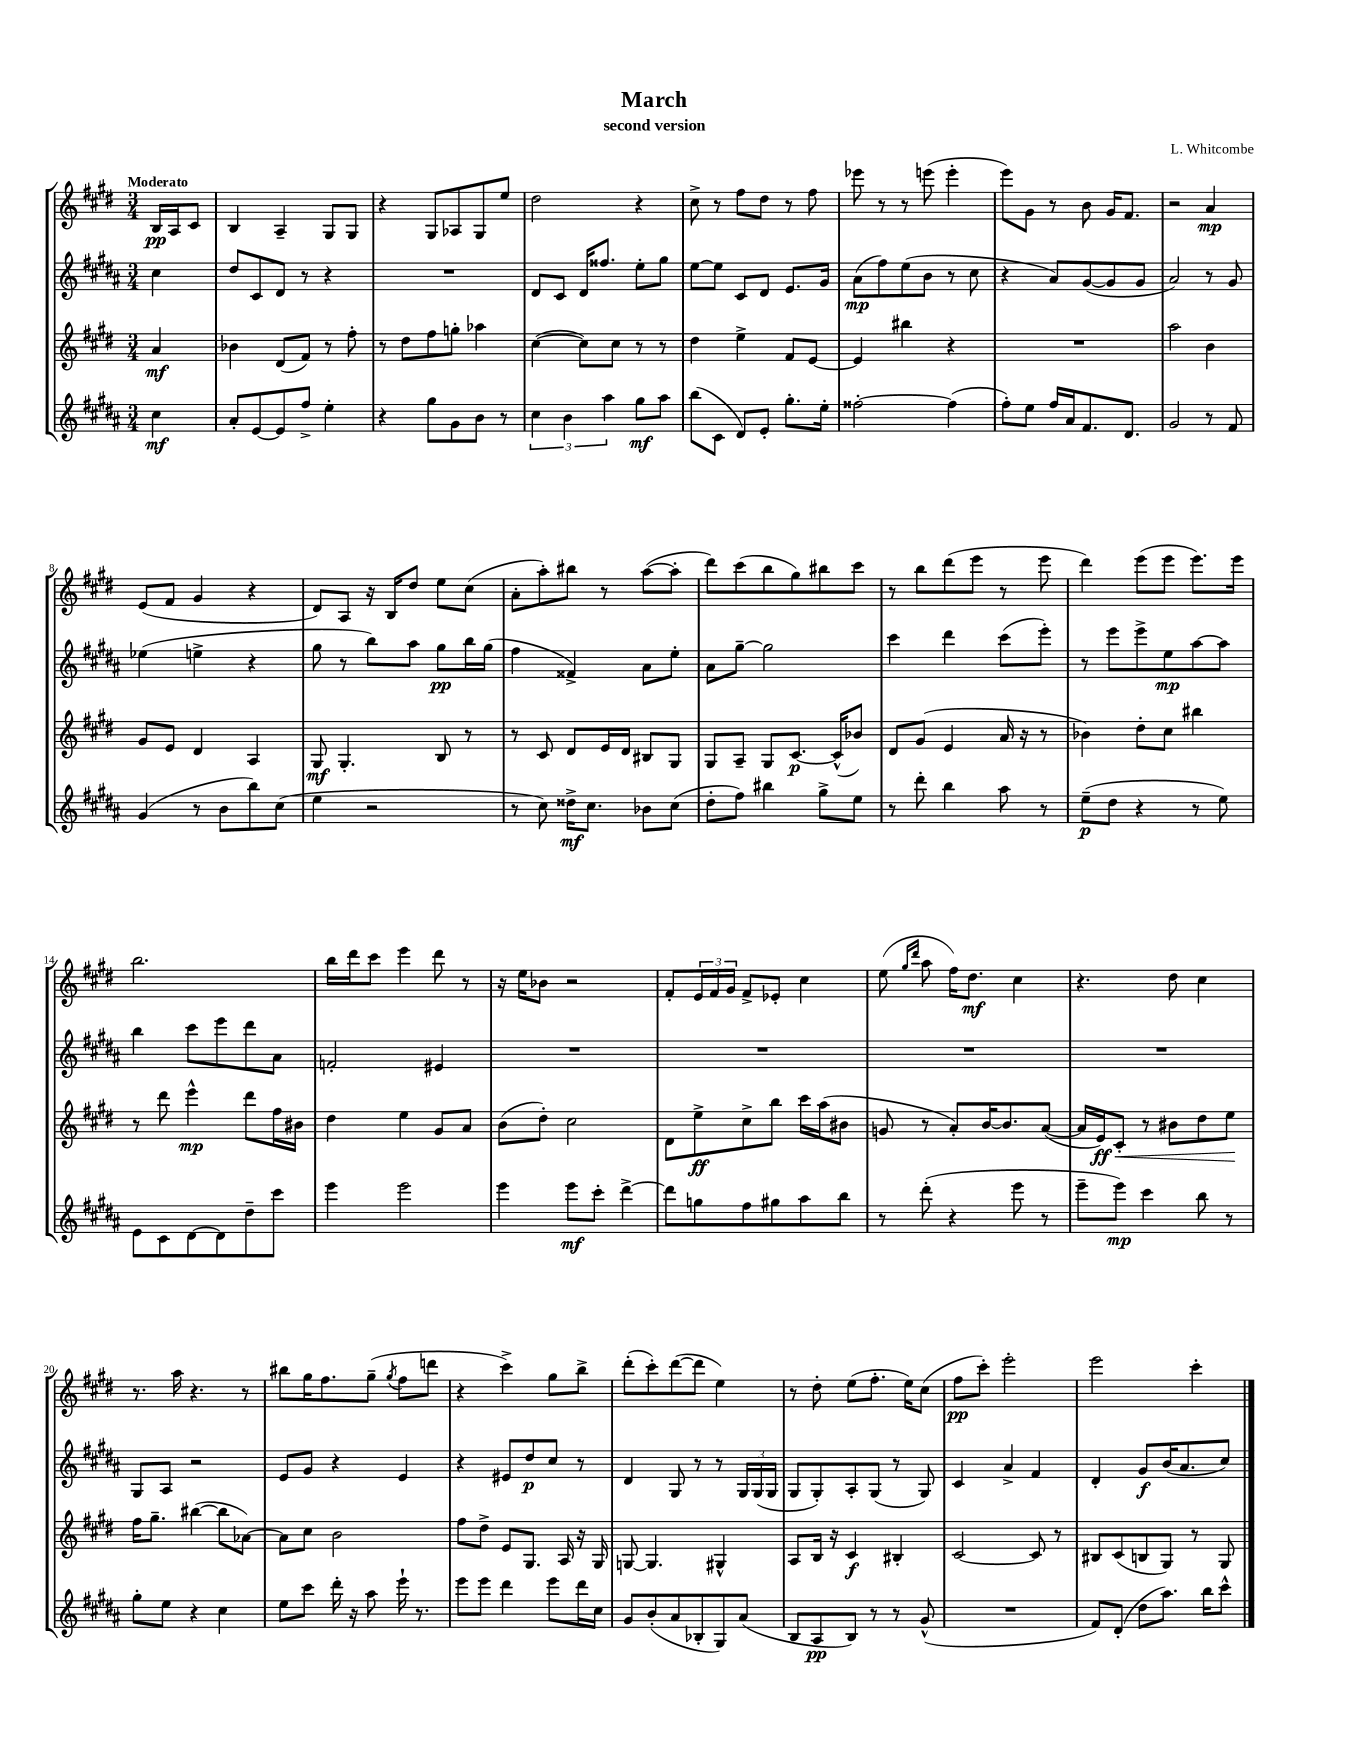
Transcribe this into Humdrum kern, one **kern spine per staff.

**kern	**kern	**kern	**kern
*staff4	*staff3	*staff2	*staff1
*clefG2	*clefG2	*clefG2	*clefG2
*k[f#c#g#d#a#]	*k[f#c#g#d#]	*k[f#c#g#d#a#]	*k[f#c#g#d#]
*M3/4	*M3/4	*M3/4	*M3/4
4cc#	4a	4cc#	16B
.	.	.	16A
.	.	.	8c#
=	=	=	=
8a#'	4b-	8dd#	4B
[8e	.	8c#	.
8e]	(8d#	8d#	4A~
8ff#^	8f#)	8r	.
4ee'	8r	4r	8G#
.	8ff#'	.	8G#
=	=	=	=
4r	8r	2.r	4r
.	8dd#	.	.
8gg#	8ff#	.	8G#
8g#	8gg'	.	8A-
8b	4aa-	.	8G#
8r	.	.	8ee
=	=	=	=
6cc#	([4cc#	8d#	2dd#
.	.	8c#	.
6b	.	.	.
.	8cc#])	16d#	.
.	.	8.ff##	.
6aa#	.	.	.
.	8cc#	.	.
8gg#	8r	8ee'	4r
8aa#	8r	8gg#	.
=	=	=	=
(8bb	4dd#	[8ee	8cc#^
8c#	.	8ee]	8r
8d#)	4ee^	8c#	8ff#
8e'	.	8d#	8dd#
8.gg#'	8f#	8.e	8r
.	[8e	.	8ff#
16ee'	.	16g#	.
=	=	=	=
[2ff##'	4e]	(8a#	8eee-
.	.	8ff#)	8r
.	4bb#	(8ee	8r
.	.	8b	(8eee
(4ff##]	4r	8r	4eee'
.	.	8cc#	.
=	=	=	=
8ff#')	2.r	4r	8eee)
8ee	.	.	8g#
16ff#	.	8a#)	8r
16a#	.	.	.
8.f#	.	([8g#	8b
.	.	8g#]	16g#
8.d#	.	.	8.f#
.	.	8g#	.
=	=	=	=
2g#	2aa	2a#)	2r
8r	4b	8r	4a
8f#	.	8g#	.
=	=	=	=
(4g#	8g#	(4ee-	(8e
.	8e	.	8f#
8r	4d#	4ee^	4g#
8b	.	.	.
8bb)	4A	4r	4r
(8cc#	.	.	.
=	=	=	=
4ee	8G#	8gg#	8d#)
.	4.G#'	8r	8A
2r	.	8bb)	16r
.	.	.	16B
.	.	8aa#	8dd#
.	8B	8gg#	8ee
.	8r	16bb	(8cc#
.	.	(16gg#	.
=	=	=	=
8r	8r	4ff#	8a'
8cc#)	8c#	.	8aa')
16dd##^	8d#	4f##^)	8bb#
8.cc#	.	.	.
.	16e	.	8r
.	16d#	.	.
8b-	8B#	8a#	([8aa
(8cc#	8G#	8ee'	8aa']
=	=	=	=
8dd#'	8G#	8a#	8ddd#)
8ff#)	8A~	[8gg#~	(8ccc#
4bb#	8G#	2gg#]	8bb
.	[8.c#	.	8gg#)
8gg#^	.	.	8bb#
.	(16c#^^]	.	.
8ee	8b-)	.	8ccc#
=	=	=	=
8r	8d#	4ccc#	8r
8ddd#'	(8g#	.	8bb
4bb	4e	4ddd#	(8ddd#
.	.	.	8eee
8aa#	16a	(8ccc#	8r
.	16r	.	.
8r	8r	8eee')	8eee
=	=	=	=
(8ee~	4b-)	8r	4ddd#)
8dd#	.	8eee	.
4r	8dd#'	8eee^	(8eee
.	8cc#	8ee	8eee
8r	4bb#	[8aa#	8.eee)
8ee)	.	8aa#]	.
.	.	.	16eee
=	=	=	=
8e	8r	4bb	2.bb
8c#	8ddd#	.	.
[8d#	4eee^^	8ccc#	.
8d#]	.	8eee	.
8dd#~	8ddd#	8ddd#	.
8ccc#	16ff#	8a#	.
.	16b#	.	.
=	=	=	=
4eee	4dd#	2f'	16bb
.	.	.	16ddd#
.	.	.	8ccc#
2eee	4ee	.	4eee
.	8g#	4e#	8ddd#
.	8a	.	8r
=	=	=	=
4eee	(8b	2.r	16r
.	.	.	16ee
.	8dd#')	.	8b-
8eee	2cc#	.	2r
8ccc#'	.	.	.
[4ddd#^	.	.	.
=	=	=	=
8ddd#]	8d#	2.r	8f#'
8gg	8ee^	.	24e
.	.	.	24f#
.	.	.	24g#
8ff#	8cc#^	.	8f#^
8gg#	8bb	.	8e-'
8aa#	16ccc#	.	4cc#
.	(16aa	.	.
8bb	8b#	.	.
=	=	=	=
8r	8g	2.r	(8ee
.	.	.	16qqgg#
.	.	.	16qqddd#
(8ddd#'	8r	.	8aa
4r	8a')	.	16ff#)
.	.	.	8.dd#
.	[16b	.	.
.	8.b]	.	.
8eee	.	.	4cc#
8r	([8a	.	.
=	=	=	=
8eee~	16a]	2.r	4.r
.	16e)	.	.
8eee)	8c#'	.	.
4ccc#	8r	.	.
.	8b#	.	8dd#
8bb	8dd#	.	4cc#
8r	8ee	.	.
=	=	=	=
8gg#'	16ff#	8G#	8.r
.	8.gg#~	.	.
8ee	.	8A#	.
.	.	.	16aa
4r	([4bb#	2r	4.r
4cc#	8bb#]	.	.
.	[8a-)	.	8r
=	=	=	=
8ee	8a-]	8e	8bb#
8ccc#	8cc#	8g#	16gg#
.	.	.	8.ff#
16ddd#'	2b	4r	.
16r	.	.	.
8aa#	.	.	(8gg#~
.	.	.	8qgg#
16eee`	.	4e	8ff#
8.r	.	.	.
.	.	.	8ddd
=	=	=	=
8eee	8ff#	4r	4r
8eee	8dd#^	.	.
4ddd#	8e	8e#	4ccc#^)
.	8.G#	8dd#	.
8eee	.	8cc#	8gg#
.	16A	.	.
16ddd#	16r	8r	8bb^
16cc#	16G#	.	.
=	=	=	=
8g#	[8G	4d#	(8ddd#'
(8b'	4.G]	.	8ccc#')
8a#	.	8G#	([8ddd#
8B-'	.	8r	8ddd#]
8G#)	4G#^^	8r	4ee)
(8a#	.	24G#	.
.	.	(24G#	.
.	.	24G#	.
=	=	=	=
8B	8A	8G#	8r
8A#	16B	8G#')	8dd#'
.	16r	.	.
8B)	4c#	8A#'	(8ee
8r	.	(8G#	8.ff#'
8r	4B#'	8r	.
.	.	.	16ee)
(8g#^^	.	8G#)	(8cc#
=	=	=	=
2.r	[2c#	4c#	8ff#
.	.	.	8ccc#')
.	.	4a#^	2eee'
.	8c#]	4f#	.
.	8r	.	.
=	=	=	=
8f#)	8B#	4d#'	2eee
(8d#'	(8c#	.	.
8dd#	8B	8g#	.
8.aa#)	8G#)	(16b	.
.	.	8.a#	.
.	8r	.	4ccc#'
16bb	.	.	.
8ccc#^^	8G#	8cc#)	.
==	==	==	==
*-	*-	*-	*-
